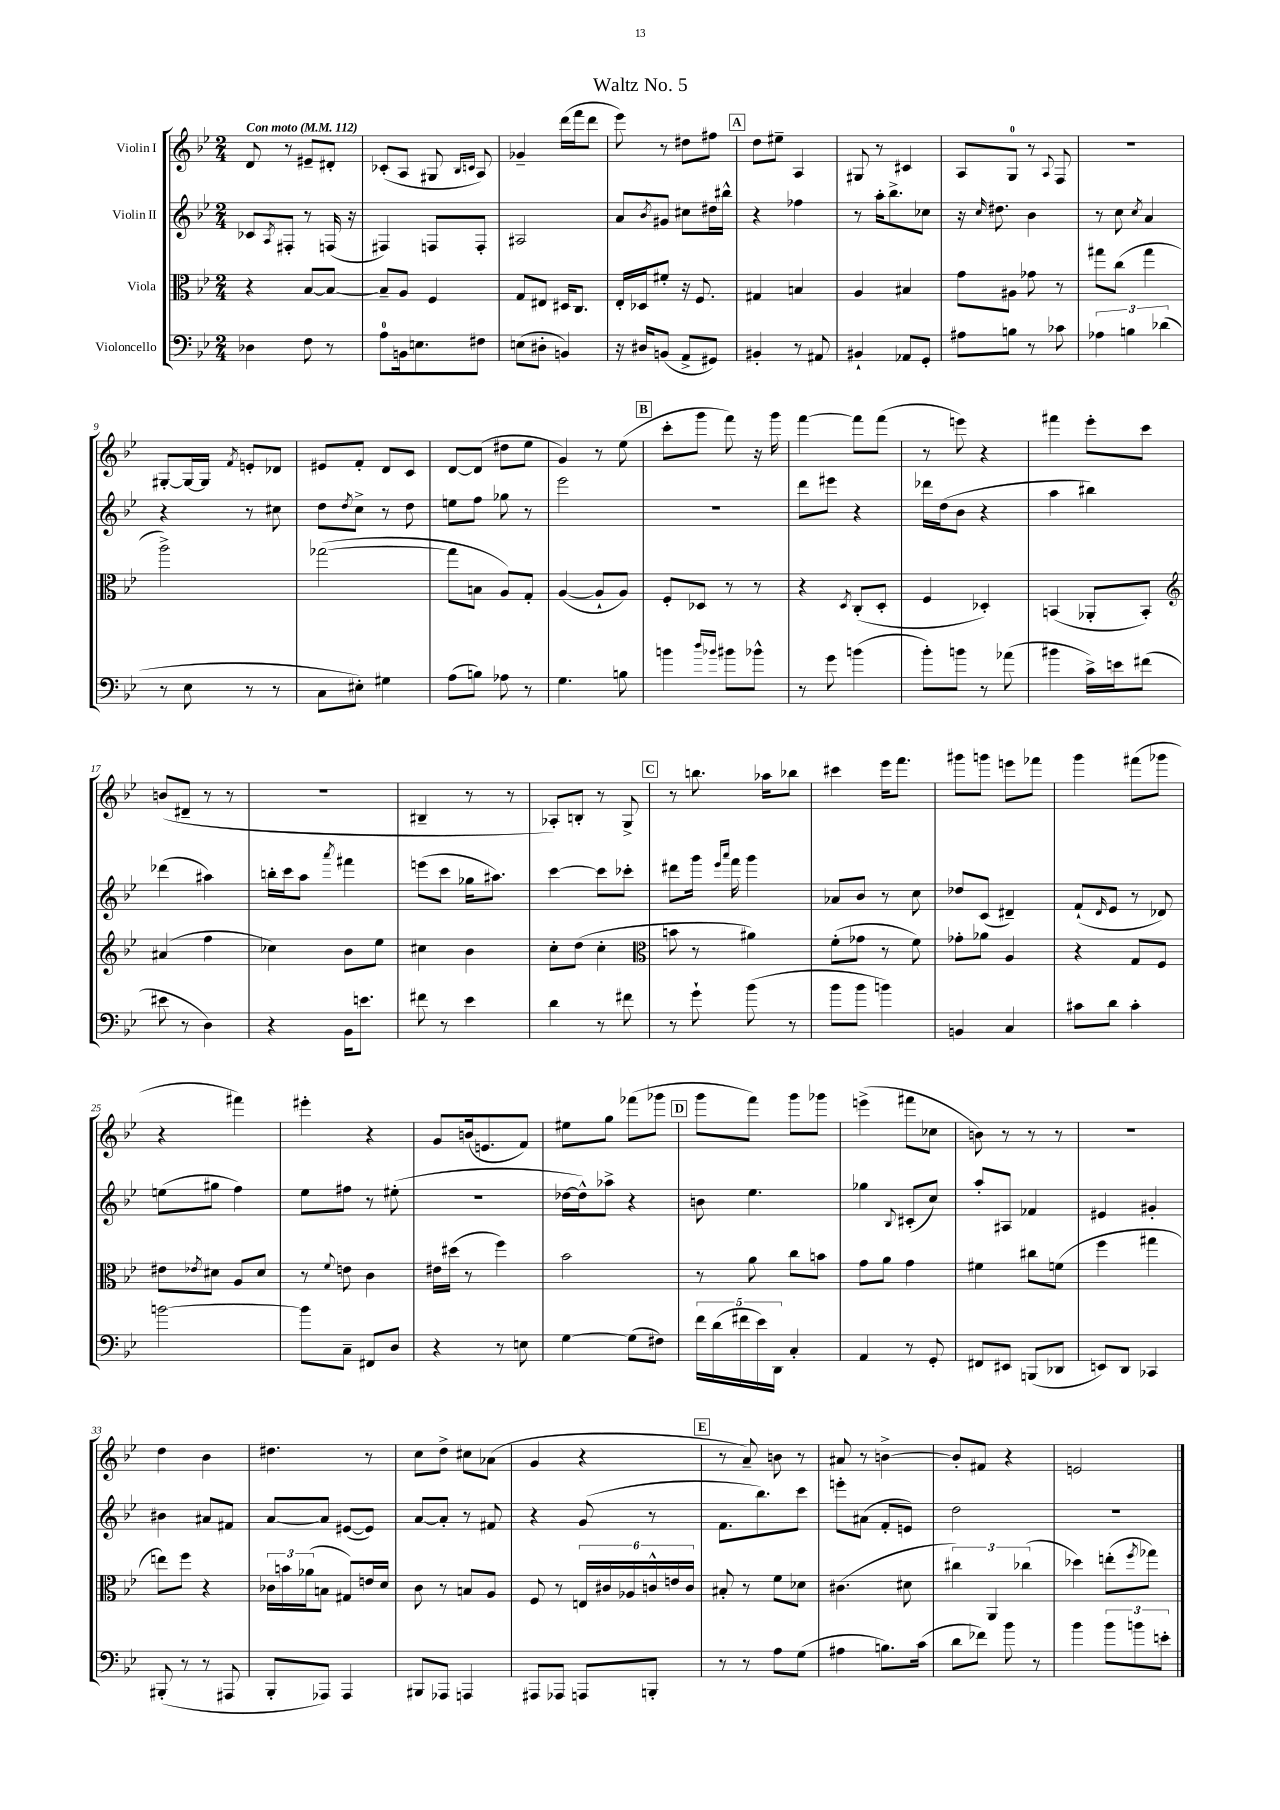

**kern	**kern	**kern	**kern
*staff4	*staff3	*staff2	*staff1
*clefF4	*clefC3	*clefG2	*clefG2
*k[b-e-]	*k[b-e-]	*k[b-e-]	*k[b-e-]
*M2/4	*M2/4	*M2/4	*M2/4
*MM112	*MM112	*MM112	*MM112
4D-	4r	8c-	8d
.	.	8qA	.
.	.	8F#'	8r
8F	[8B-	8r	8e#~
8r	8B-_	(16F	8d#'
.	.	16r	.
=	=	=	=
8A	8B-~]	4F#)	(8c-'
16BB	8A	.	8A
8.E	.	.	.
.	4F	8F	8G#
.	.	.	16qqB-
.	.	.	16qqc
8F#	.	8F'	8A)
=	=	=	=
(8E	8G	2A#	4g-~
8D#'	8E#	.	.
4BB)	16D#	.	(16ddd
.	8.C	.	16fff
.	.	.	8ddd
=	=	=	=
16r	16E-'	8a	8eee-)
16D#	16D-	.	.
.	.	8qb-	.
(8BB	8f#'	8g#	8r
8AA^	16r	8cc#	8dd#
.	8.F	.	.
8GG#)	.	16dd#	8ff#
.	.	16bb#^^	.
=	=	=	=
4BB#'	4G#	4r	8dd
.	.	.	8ee#~
8r	4B	4ff-	4A
8AA#	.	.	.
=	=	=	=
4BB#`	4A	8r	8G#
.	.	16aa'	8r
.	.	8.bb-^	.
8AA-	4B#	.	4c#
8GG'	.	8cc-	.
=	=	=	=
8A#	8g	16r	8A
.	.	16qqcc	.
.	.	8.dd#	.
8B	8A#	.	8G
8r	8g-	4b-	8r
.	.	.	8qqA
8c-	8r	.	8F
=	=	=	=
6A-	8gg#	8r	2r
.	(8cc	8cc	.
6B	.	.	.
.	.	8qcc	.
.	4gg#	4a	.
(6d-	.	.	.
=	=	=	=
8r	2aa^)	4r	[8G#'
8E-	.	.	16G#_
.	.	.	16G#]
.	.	.	8qf
8r	.	8r	8e'
8r	.	8cc#	8d-
=	=	=	=
8C	([2gg-	8dd	8e#
.	.	8qdd	.
8E#')	.	8cc^	8f'
4G#	.	8r	8d
.	.	8dd	8c
=	=	=	=
(8A	8gg-]	8ee	[8d
8B)	8B	8ff	(8d]
8A-	8A)	8gg-	8dd#
8r	8G'	8r	8ee-
=	=	=	=
4.G	([4A	2eee-	4g)
.	8A`]	.	8r
8B	8A)	.	(8ee-
=	=	=	=
4b	8F'	2r	8ccc'
.	8D-	.	8ggg
16qqdd	.	.	.
16qqb-	.	.	.
8b#	8r	.	8fff)
8b-^^	8r	.	16r
.	.	.	16ggg
=	=	=	=
8r	4r	8ddd	[4fff
8g	.	8eee#	.
.	8qD	.	.
(4b	(8C'	4r	8fff]
.	8D'	.	(8fff
=	=	=	=
8b-')	4F	16ddd-	8r
.	.	(16dd	.
8b	.	8b-	8eee)
8r	4D-')	4r	4r
(8a-	.	.	.
=	=	=	=
4b#	(4BB	4aa	4fff#
16c^)	8AA-'	4bb#)	8eee-'
16e	.	.	.
(8f#	8BB')	.	8ccc
=	=	=	=
*	*clefG2	*	*
8e#	(4a#	(4ddd-	(8b
8r	.	.	8d#~
4D)	4ff	4aa#)	8r
.	.	.	8r
=	=	=	=
4r	4cc-)	16bb'	2r
.	.	16ccc	.
.	.	8aa	.
.	.	8qaaa	.
16BB-	8b-	4fff#	.
8.e	.	.	.
.	8ee-	.	.
=	=	=	=
8f#	4cc#	(8eee	4B#~
8r	.	8ccc	.
4e-	4b-	16gg-	8r
.	.	8.aa#)	.
.	.	.	8r
=	=	=	=
4d	8cc'	[4ccc	8A-')
.	(8dd	.	8B'
8r	4cc'	8ccc]	8r
8f#	.	8ccc-'	8G^
=	=	=	=
*	*clefC3	*	*
8r	8b	8ddd#	8r
8g`	8r	16ggg	8.bb
.	.	16qqeee-	.
.	.	16qqaaa	.
.	.	16fff	.
(8b-	4a#)	4ggg	.
.	.	.	16aa-
8r	.	.	8bb-
=	=	=	=
8b-	(8f'	8a-	4ccc#
8b-	8g-	8b-	.
4b)	8r	8r	16eee-
.	.	.	8.fff
.	8f)	8cc	.
=	=	=	=
4BB	8g-'	8dd-	8ggg#
.	8a-	(8c	8ggg
4C	4A	4d#~)	8eee
.	.	.	8fff-
=	=	=	=
8c#	4r	(8f`	4ggg
.	.	16qqd	.
8d	.	8e-	.
4c#'	8G	8r	(8fff#
.	8F	8d-)	8ggg-
=	=	=	=
[2b	8e#	(8ee	4r
.	8qe-	.	.
.	8d#	8gg#	.
.	8A	4ff)	4fff#)
.	8d#	.	.
=	=	=	=
8b]	8r	8ee-	4eee#'
.	8qqf	.	.
8C~	8e	8ff#	.
8FF#	4c	8r	4r
8D	.	(8ee#'	.
=	=	=	=
4r	16e#	2r	8g
.	(16dd#	.	.
.	8r	.	(16b
.	.	.	8.e
8r	4ff)	.	.
8E	.	.	8f)
=	=	=	=
[4G	2b-	[16dd-	8ee#
.	.	16dd-^^])	.
.	.	8aa-^	8gg
(8G]	.	4r	(8fff-
8F#)	.	.	8ggg-
=	=	=	=
20f	8r	8b	8ggg
(20d	.	.	.
20f#	.	.	.
.	8a	4.ee-	8fff)
20e-)	.	.	.
20DD	.	.	.
4C'	8cc	.	8ggg
.	8b	.	8ggg-
=	=	=	=
4AA	8g	4gg-	(4eee^
.	8a	.	.
.	.	8qqB-	.
8r	4g	(8c#'	8fff#
8GG'	.	8cc)	8cc-
=	=	=	=
8FF#	4f#	8aa'	8b)
8EE#	.	8A#	8r
(8BBB	8cc#	4f-	8r
8DD-	(8f	.	8r
=	=	=	=
8EE)	4ff	4e#	2r
8DD	.	.	.
4CC-	4gg#	4g#'	.
=	=	=	=
(8BBB#'	8ee)	4b#	4dd
8r	8ff	.	.
8r	4r	8a#	4b-
8AAA#	.	8f#	.
=	=	=	=
8BBB-'	24c-	[8a	4.dd#
.	24b	.	.
.	(24a-	.	.
8AAA-)	8B	8a]	.
4AAA-	8G#)	([8e#	.
.	16e	8e#])	8r
.	16d	.	.
=	=	=	=
8BBB#	8c	[8a	8cc
8AAA-	8r	8a']	8dd^
4AAA	8B	8r	8cc#
.	8A	8f#	(8a-
=	=	=	=
8AAA#	8F	4r	4g
8AAA-	8r	.	.
8AAA	24E	(8g	4r
.	24c#	.	.
.	24A-	.	.
8BBB'	24c^^	8r	.
.	24e	.	.
.	24c	.	.
=	=	=	=
8r	8B#'	8.f	8r
8r	8r	.	8a~)
.	.	8.bb-)	.
8A	8f	.	8b
(8G	8d-	8ccc	8r
=	=	=	=
4A#	(4.c#	8eee'	8a#
.	.	(8a#	8r
8.B)	.	8f'	[4b^
.	8d#	8e)	.
(16c	.	.	.
=	=	=	=
8d	6cc#)	2dd	8b']
8f-)	.	.	8f#
.	6AA	.	.
8b-	.	.	4r
.	(6cc-	.	.
8r	.	.	.
=	=	=	=
4b-	4dd-)	2r	2e
12b-	(8ee'	.	.
12b	.	.	.
.	8qff	.	.
.	8gg-)	.	.
12e'	.	.	.
==	==	==	==
*-	*-	*-	*-
